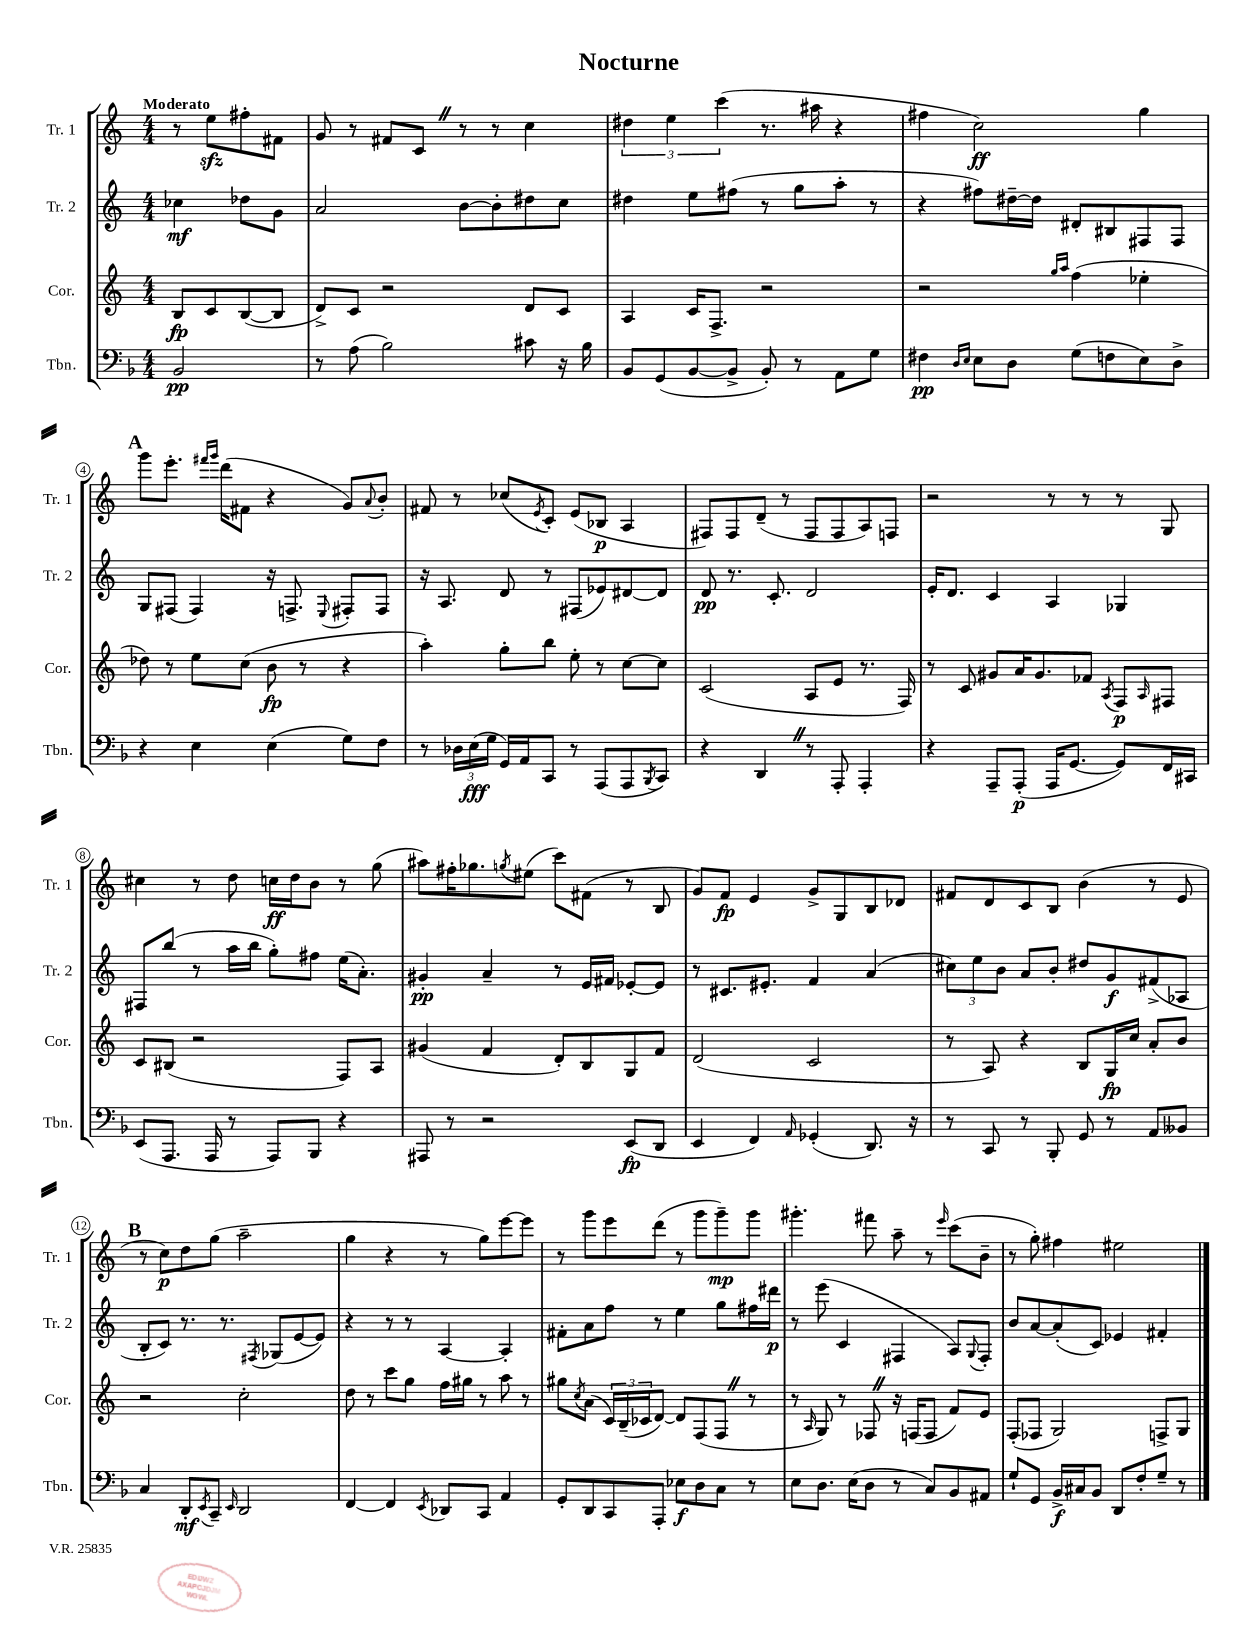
\header { title = "Nocturne" }
<<
\new StaffGroup <<
\new Staff = "s0" \with { instrumentName = "Tr. 1" shortInstrumentName = "Tr. 1" } {
    \clef treble \key c \major \numericTimeSignature \time 4/4 \partial 2 \tempo "Moderato"
    r8 e''8\sfz fis''8-. fis'8 |
    g'8 r8 fis'8 c'8 \once \override BreathingSign.text = \markup { \musicglyph "scripts.caesura.straight" } \breathe r8 r8 c''4 |
    \tuplet 3/2 { dis''4 e''4 c'''4( } r8. ais''16 r4 |
    fis''4 c''2\ff) g''4 |
    \mark \markup { \bold "A" } g'''8 e'''8.-. \grace { fis'''16 g'''16 } d'''16( fis'8 r4 g'8) \appoggiatura { a'8 } b'8-. |
    fis'8 r8 ces''8( \acciaccatura { e'8 } c'8-.) e'8( bes8\p a4 |
    fis8) fis8 d'8--( r8 fis8 fis8 a8) f8 |
    r2 r8 r8 r8 g8 |
    cis''4 r8 d''8 c''16\ff d''16 b'8 r8 g''8( |
    ais''8) fis''16-. ges''8. \acciaccatura { g''8 } eis''8( c'''8) fis'8( r8 b8 |
    g'8) f'8\fp e'4 g'8-> g8 b8 des'8 |
    fis'8 d'8 c'8 b8 b'4( r8 e'8 |
    \mark \markup { \bold "B" } r8 c''8\p) d''8 g''8( a''2-- |
    g''4 r4 r8 g''8) e'''8~ e'''8 |
    r8 g'''8 e'''8 d'''8( r8 g'''8 g'''8--\mp) g'''8 |
    gis'''4.-. fis'''8 a''8-- r8 \grace { e'''16 } c'''8( b'8-- |
    r8 g''8-.) fis''4 eis''2 \bar "|." |
}
\new Staff = "s1" \with { instrumentName = "Tr. 2" shortInstrumentName = "Tr. 2" } {
    \clef treble \key c \major \numericTimeSignature \time 4/4 \partial 2
    ces''4\mf des''8 g'8 |
    a'2 b'8~ b'8-. dis''8 c''8 |
    dis''4 e''8 fis''8( r8 g''8 a''8-. r8 |
    r4 fis''8) dis''16~-- dis''16 dis'8-. bis8 fis8 fis8 |
    \mark \markup { \bold "A" } g8 fis8( fis4) r16 f8.-> \appoggiatura { e8 } fis8-. fis8 |
    r16 a8. d'8 r8 fis8( ees'8) dis'8~ dis'8 |
    d'8\pp r8. c'8.-. d'2 |
    e'16-. d'8. c'4 a4 ges4 |
    fis8 b''8( r8 a''16 b''16 g''8-.) fis''8 e''16( a'8.-.) |
    gis'4-.\pp a'4-- r8 e'16 fis'16 ees'8~-. ees'8 |
    r8 cis'8. eis'8.-. f'4 a'4( |
    \tuplet 3/2 { cis''8) e''8 b'8 } a'8 b'8-. dis''8 g'8\f fis'8->( aes8 |
    \mark \markup { \bold "B" } b8-. c'8) r8. r8. \acciaccatura { fis8 } ges8( e'8~ e'8) |
    r4 r8 r8 a4~ a4-. |
    fis'8-. a'8 f''8 r8 e''4 g''8 fis''16 dis'''16\p |
    r8 e'''8( c'4 fis4 a8) \appoggiatura { g8 } fis8-. |
    b'8 a'8~ a'8-.( c'8) ees'4 fis'4-. \bar "|." |
}
\new Staff = "s2" \with { instrumentName = "Cor." shortInstrumentName = "Cor." } {
    \clef treble \key c \major \numericTimeSignature \time 4/4 \partial 2
    b8\fp c'8 b8~( b8 |
    d'8->) c'8 r2 d'8 c'8 |
    a4 c'16 f8.-> r2 |
    r2 \grace { g''16 a''16 } f''4( ees''4-. |
    \mark \markup { \bold "A" } des''8) r8 e''8 c''8( b'8\fp r8 r4 |
    a''4-.) g''8-. b''8 e''8-. r8 c''8~ c''8 |
    c'2( a8 e'8 r8. f16) |
    r8 c'8 gis'8 a'16 gis'8. fes'8 \acciaccatura { a8 } f8\p \grace { a16 } fis8 |
    c'8 bis8( r2 f8) a8 |
    gis'4( f'4 d'8-.) b8 g8 f'8 |
    d'2( c'2 |
    r8 a8) r4 b8 g16\fp c''16 a'8-. b'8 |
    \mark \markup { \bold "B" } r2 c''2-. |
    d''8 r8 c'''8 g''8 f''16 gis''16 r8 a''8 r8 |
    gis''8 \acciaccatura { c''8 } a'8( \tuplet 3/2 { c'16) b16--( ces'16 } d'8~) d'8 f8( f8 \once \override BreathingSign.text = \markup { \musicglyph "scripts.caesura.straight" } \breathe r8 |
    r8 \grace { a16 } g8) r8 fes8 \once \override BreathingSign.text = \markup { \musicglyph "scripts.caesura.straight" } \breathe r16 f16( f8 f'8) e'8 |
    f8-.( fes8 g2) f8-> g8 \bar "|." |
}
\new Staff = "s3" \with { instrumentName = "Tbn." shortInstrumentName = "Tbn." } {
    \clef bass \key f \major \numericTimeSignature \time 4/4 \partial 2
    bes,2\pp |
    r8 a8( bes2) cis'8 r16 bes16 |
    bes,8 g,8( bes,8~ bes,8-> bes,8-.) r8 a,8 g8 |
    fis4\pp \grace { d16 e16 } e8 d8 g8( f8 e8) d8-> |
    \mark \markup { \bold "A" } r4 e4 e4( g8) f8 |
    r8 \tuplet 3/2 { des16 e16\fff( g16 } g,16) a,16 c,8 r8 a,,8( a,,8 \acciaccatura { bes,,8 } c,8) |
    r4 d,4 \once \override BreathingSign.text = \markup { \musicglyph "scripts.caesura.straight" } \breathe r8 a,,8-. a,,4-. |
    r4 a,,8-- a,,8-.\p( a,,16 g,8.~ g,8) f,16 cis,16 |
    e,8( a,,8. a,,16 r8 a,,8) bes,,8 r4 |
    ais,,8 r8 r2 e,8\fp( d,8 |
    e,4 f,4) \grace { a,16 } ges,4-.( d,8.) r16 |
    r8 c,8 r8 bes,,8-. g,8 r8 a,8 beses,8 |
    \mark \markup { \bold "B" } c4 d,8-.\mf \acciaccatura { e,8 } c,8-- \grace { e,16 } d,2 |
    f,4~ f,4 \acciaccatura { e,8 } des,8 c,8 a,4 |
    g,8-. d,8 c,8 a,,8-. ees8\f d8 c8 r8 |
    e8 d8. e16( d8 r8 c8) bes,8 ais,8 |
    g8-! g,8 bes,16->\f cis16 bes,8 d,8 f8-. g8-- r8 \bar "|." |
}
>>
>>
\layout { \context { \Score \override BarNumber.stencil = #(make-stencil-circler 0.1 0.3 ly:text-interface::print) } }
